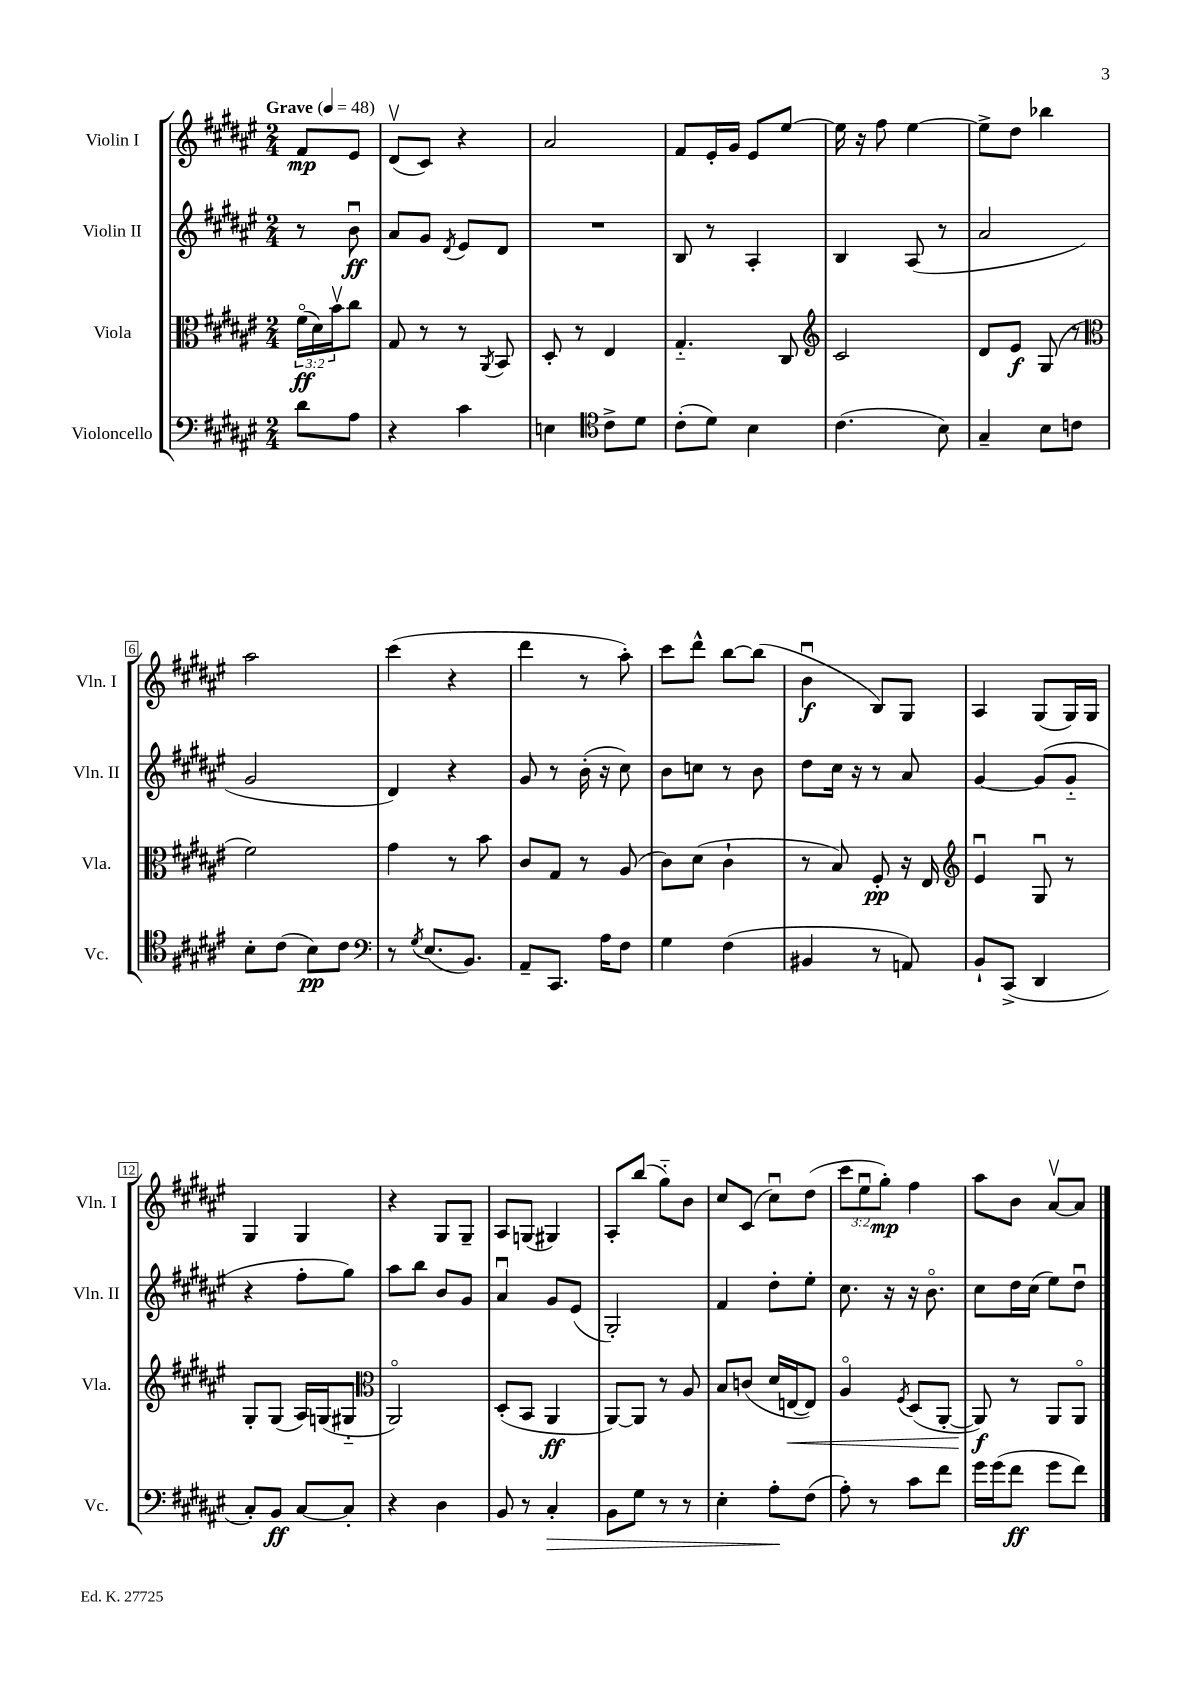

**kern	**kern	**kern	**kern
*staff4	*staff3	*staff2	*staff1
*clefF4	*clefC3	*clefG2	*clefG2
*k[f#c#g#d#a#e#]	*k[f#c#g#d#a#e#]	*k[f#c#g#d#a#e#]	*k[f#c#g#d#a#e#]
*M2/4	*M2/4	*M2/4	*M2/4
*MM48	*MM48	*MM48	*MM48
8d#	(24f#o	8r	8f#
.	24d#)	.	.
.	24bv	.	.
8A#	8cc#	8bu	8e#
=	=	=	=
4r	8G#	8a#	(8d#v
.	8r	8g#	8c#)
.	.	8qd#	.
4c#	8r	8e#	4r
.	8qAA#	.	.
.	8BB	8d#	.
=	=	=	=
4E	8D#'	2r	2a#
.	8r	.	.
*clefC4	*	*	*
8c#^	4E#	.	.
8d#	.	.	.
=	=	=	=
(8c#'	4.G#'~	8B	8f#
8d#)	.	8r	16e#'
.	.	.	16g#
4B	.	4A#'	8e#
.	8C#	.	[8ee#
=	=	=	=
*	*clefG2	*	*
(4.c#	2c#	4B	16ee#]
.	.	.	16r
.	.	.	8ff#
.	.	(8A#	[4ee#
8B)	.	8r	.
=	=	=	=
4G#~	8d#	2a#	8ee#^]
.	8e#	.	8dd#
8B	(8G#	.	4bb-
8c	8r	.	.
=	=	=	=
*	*clefC3	*	*
8B'	2f#)	2g#	2aa#
(8c#	.	.	.
8B)	.	.	.
8c#	.	.	.
=	=	=	=
*clefF4	*	*	*
8r	4g#	4d#)	(4ccc#
8qG#	.	.	.
(8.E#	.	.	.
.	8r	4r	4r
8.BB)	.	.	.
.	8b	.	.
=	=	=	=
8AA#~	8c#	8g#	4ddd#
8.CC#	8G#	8r	.
.	8r	(16b'	8r
16A#	.	16r	.
8F#	(8A#	8cc#)	8aa#')
=	=	=	=
4G#	8c#)	8b	8ccc#
.	(8d#	8cc	8ddd#^^
(4F#	4c#`	8r	[8bb
.	.	8b	(8bb]
=	=	=	=
4BB#	8r	8dd#	4bu
.	8B)	16cc#	.
.	.	16r	.
8r	8F#'	8r	8B)
8AA)	16r	8a#	8G#
.	16E#	.	.
=	=	=	=
*	*clefG2	*	*
8BB`	4e#u	[4g#	4A#
(8CC#^	.	.	.
4DD#	8G#u	(8g#]	(8G#
.	8r	8g#'~	16G#)
.	.	.	16G#
=	=	=	=
8C#')	8G#'	4r	4G#
8BB	(8G#	.	.
[8C#	16A#)	8ff#'	4G#
.	(16G	.	.
8C#']	8G#'~	8gg#)	.
=	=	=	=
*	*clefC3	*	*
4r	2AA#o)	8aa#	4r
.	.	8bb	.
4D#	.	8b	8G#
.	.	8g#	8G#~
=	=	=	=
8BB	(8D#'	4a#u	8A#
8r	8BB	.	(8G
4C#'	4AA#	8g#	4G#)
.	.	(8e#	.
=	=	=	=
8BB	[8AA#)	2G#')	8A#'
8G#	8AA#]	.	(8bb
8r	8r	.	8gg#'~)
8r	8A#	.	8b
=	=	=	=
4E#'	8B	4f#	8cc#
.	(8c	.	(8c#
8A#'	16d#	8dd#'	8cc#u)
.	[16E	.	.
(8F#	8E])	8ee#'	(8dd#
=	=	=	=
8A#')	4A#o	8.cc#	12ccc#
.	.	.	12ee#u
8r	.	.	.
.	.	.	12gg#')
.	.	16r	.
.	8qF#	.	.
8c#	(8D#	16r	4ff#
.	.	8.bo	.
8f#	[8AA#'	.	.
=	=	=	=
16g#	8AA#])	8cc#	8aa#
(16g#	.	.	.
8f#	8r	16dd#	8b
.	.	(16cc#	.
8g#	8AA#	8ee#)	[8a#v
8f#)	8AA#o	8dd#u	8a#]
==	==	==	==
*-	*-	*-	*-
